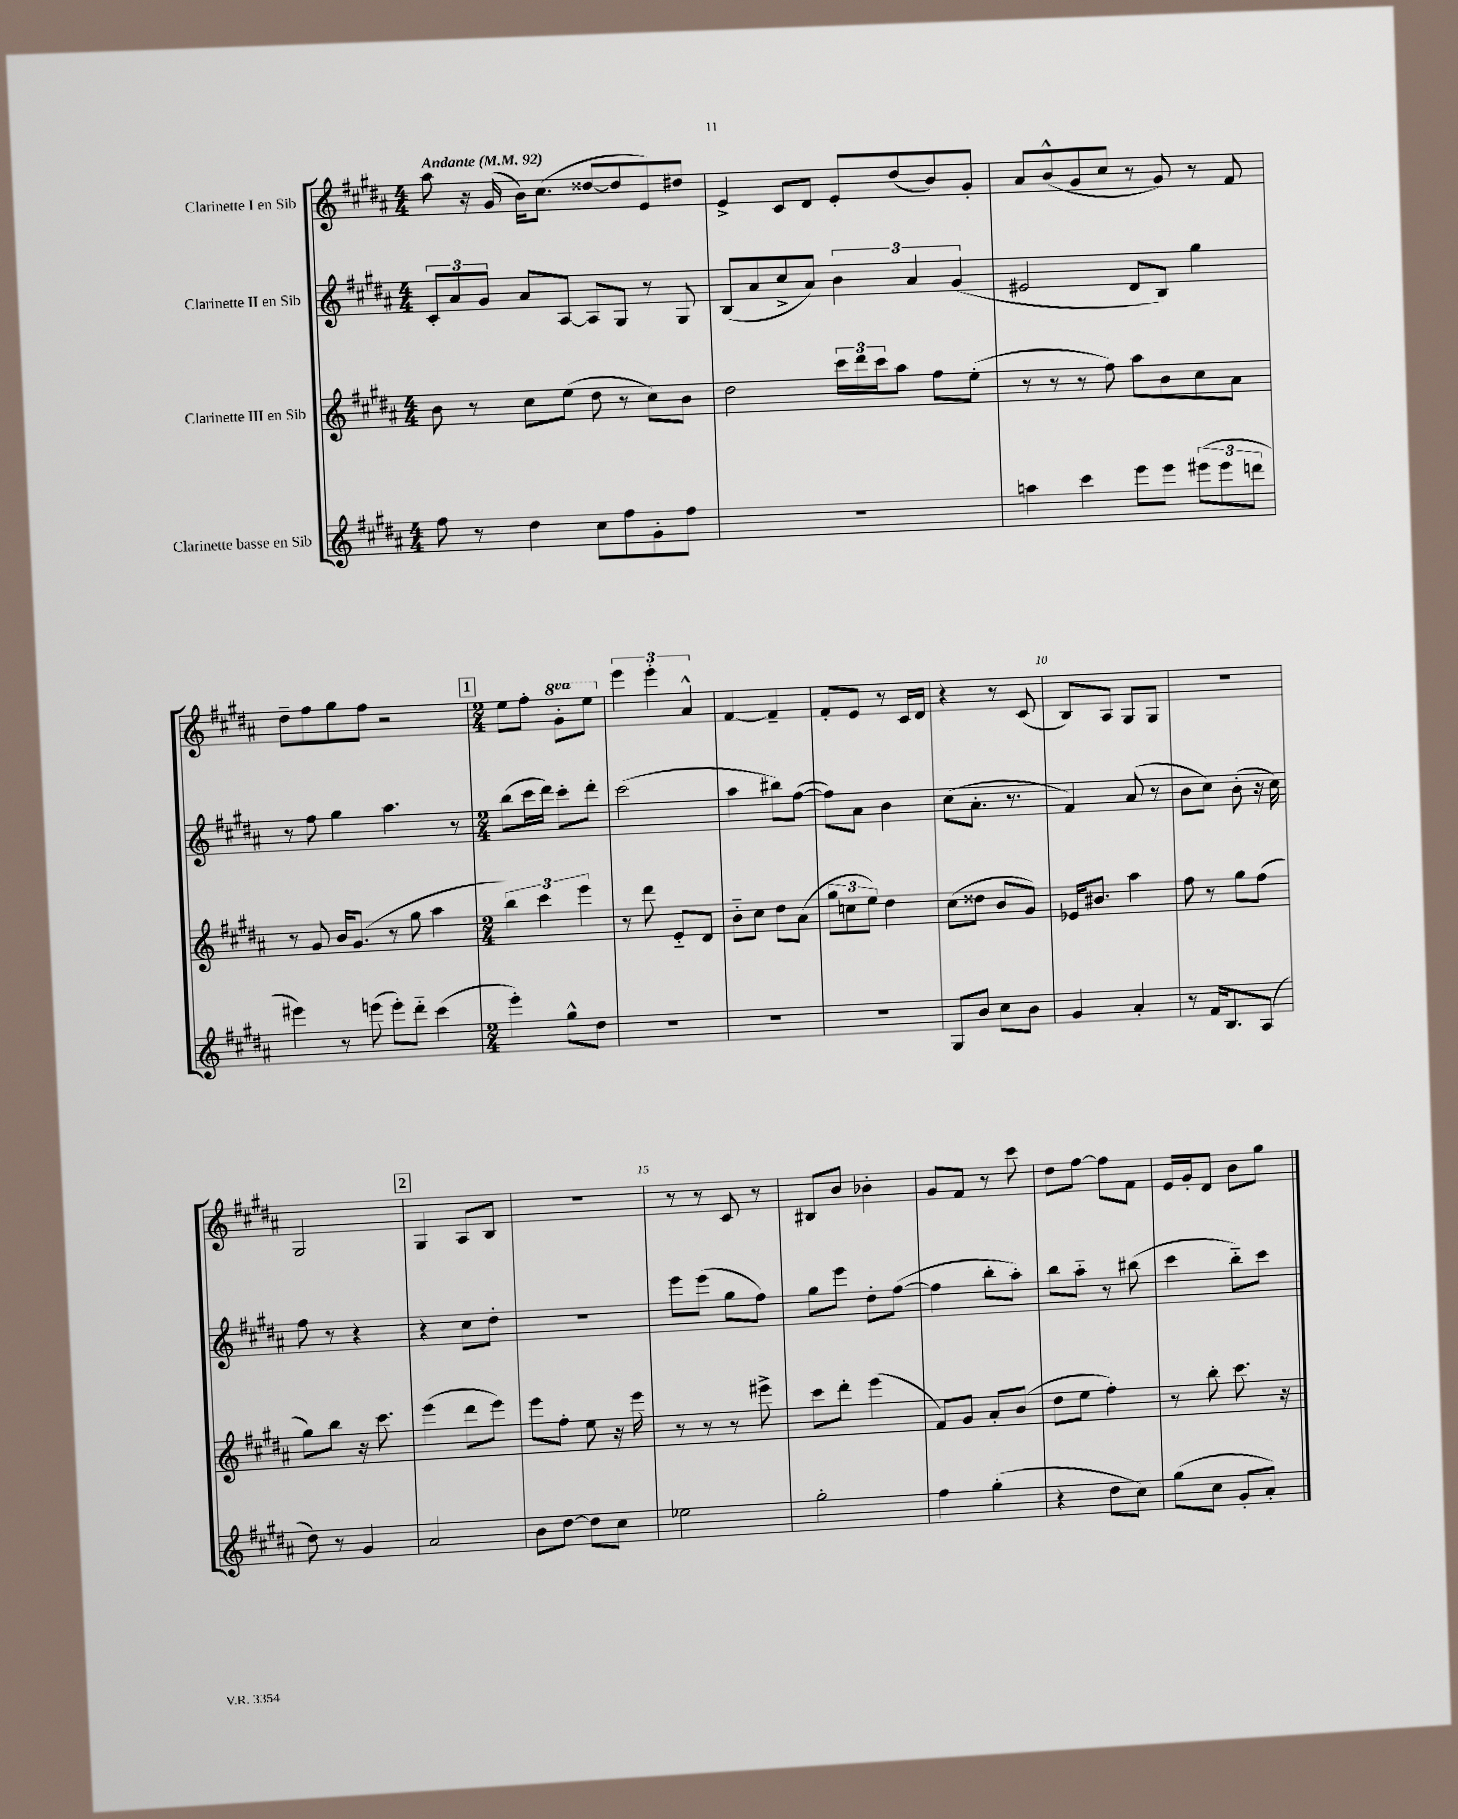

**kern	**kern	**kern	**kern
*part4	*part3	*part2	*part1
*staff4	*staff3	*staff2	*staff1
*I"Clarinette basse en Sib	*I"Clarinette III en Sib	*I"Clarinette II en Sib	*I"Clarinette I en Sib
*clefG2	*clefG2	*clefG2	*clefG2
*k[f#c#g#d#a#]	*k[f#c#g#d#a#]	*k[f#c#g#d#a#]	*k[f#c#g#d#a#]
*M4/4	*M4/4	*M4/4	*M4/4
*MM92	*MM92	*MM92	*MM92
=1	=1	=1	=1
!	!	!	!LO:TX:a:B:t=Andante
8ff#\	8b\	12c#'/L	8aa#\
.	.	12a#/	.
8r	8r	.	16r
.	.	12g#/J	.
.	.	.	(16g#/
4dd#\	8cc#\L	8a#/L	16b\KL)
.	.	.	(8.cc#\J
.	(8ee\J	[8A#/J	.
8cc#\L	8dd#\	8A#/L]	[8dd##X/L
8ff#\	8r	8G#/J	8dd##/]
8g#'\	8cc#\L)	8r	8e/)
8ff#\J	8b\J	8G#/	8dd#X/J
=2	=2	=2	=2
1r	2dd#\	(8B/L	4e^/
.	.	8a#/	.
.	.	8cc#^/	8c#/L
.	.	8a#/J)	8d#/J
.	24ccc#\LL	6b\	8e'/L
.	24ddd#\	.	.
.	24ccc#\J	.	.
.	8aa#\J	.	(8dd#/
.	.	6a#/	.
.	8ff#\L	.	8b/)
.	.	(6g#/	.
.	(8ee'\J	.	8g#'/J
=3	=3	=3	=3
4aan\	8r	2e#X/	8a#/L
.	8r	.	(8b^^/
4ccc#\	8r	.	8g#/
.	8ff#\)	.	8cc#/J
8eee\L	8aa#\L	8d#/L	8r
8eee\J	8b\	8B/J)	8g#/)
(12eee#X\L	8cc#\	4gg#\	8r
12eee#\	.	.	.
.	8a#\J	.	8f#/
12dddn\J	.	.	.
!!LO:LB:g=z
=4	=4	=4	=4
4eee#X\)	8r	8r	8dd#~\L
.	8g#/	8ff#\	8ff#\
8r	16b/KL	4gg#\	8gg#\
.	(8.g#/J	.	.
(8eeen\	.	.	8ff#\J
8eee'\L)	8r	4.aa#\	2r
8ddd#\J	8gg#\	.	.
(4ccc#\	4aa#\	.	.
.	.	8r	.
!!LO:REH:place=s1:t=1
=5	=5	=5	=5
*M2/4	*M2/4	*M2/4	*M2/4
4eee'\)	6bb\)	(8bb\L	8ee\L
.	.	16ccc#\L	8ff#'\J
.	6ccc#\	.	.
.	.	16ddd#\JJ)	.
*	*	*	*8va
8gg#^^\L	.	8ccc#'\L	8gg#'\L
.	6eee\	.	.
8dd#\J	.	8ddd#'\J	8eee\J
=6	=6	=6	=6
*	*	*	*X8va
2r	8r	(2ccc#\	6eee\
.	8ddd#\	.	.
.	.	.	6eee'\
.	8e/L	.	.
.	.	.	6a#^^/
.	8d#/J	.	.
=7	=7	=7	=7
2r	8b\L	4aa#\	[4f#/
.	8cc#\J	.	.
.	8dd#\L	8bb#X\L)	4f#~/]
.	(8a#\J	([8ff#\J	.
=8	=8	=8	=8
2r	12gg#\L	8ff#\L])	8f#'/L
.	12ccn\	.	.
.	.	8a#\J	8e/J
.	12ee\J)	.	.
.	4dd#\	4b\	8r
.	.	.	16c#/LL
.	.	.	16d#/JJ
=9	=9	=9	=9
8G#/L	(8cc#\L	(8cc#\L	4r
8b/J	8dd##X\J	8.a#'\J	.
8cc#\L	8b/L	.	8r
.	.	8.r	.
8b\J	8g#/J)	.	(8c#/
=10	=10	=10	=10
4g#/	16e-X/KL	4f#/)	8B/L)
.	8.b#X/J	.	.
.	.	.	8A#/J
4a#'/	4aa#\	(8a#/	8G#/L
.	.	8r	8G#/J
=11	=11	=11	=11
8r	8ff#\	8b\L	2r
16f#/KL	8r	8cc#\J)	.
8.B/	.	.	.
.	8gg#\L	(8b'\	.
(8A#/J	(8ff#\J	16r	.
.	.	16cc#\)	.
!!LO:LB:g=z
=12	=12	=12	=12
8dd#\)	8gg#\L)	8ff#\	2G#/
8r	8bb\J	8r	.
4g#/	16r	4r	.
.	8.ccc#\	.	.
!!LO:REH:place=s1:t=2
=13	=13	=13	=13
2a#/	(4eee\	4r	4G#/
.	8ddd#\L	8cc#\L	8A#/L
.	8eee\J)	8dd#'\J	8B/J
=14	=14	=14	=14
8b\L	8eee\L	2r	2r
[8dd#\J	8ff#'\J	.	.
8dd#\L]	8ee\	.	.
8cc#\J	16r	.	.
.	16eee\	.	.
=15	=15	=15	=15
2ee-X\	8r	8eee\L	8r
.	8r	(8eee\J	8r
.	8r	8gg#\L	8c#/
.	8eee#X^\	8ff#\J)	8r
=16	=16	=16	=16
2gg#'\	8ccc#\L	8gg#\L	8B#X/L
.	8ddd#'\J	8eee\J	8b/J
.	(4eee\	8dd#'\L	4b-X'\
.	.	([8ff#\J	.
=17	=17	=17	=17
4ff#\	8f#/L)	4ff#\]	8g#/L
.	8g#/J	.	8f#/J
(4gg#'\	8a#'/L	8bb'\L	8r
.	(8b/J	8aa#'\J)	8ccc#\
=18	=18	=18	=18
4r	8dd#\L	8bb\L	8dd#\L
.	8ee\J	8aa#\J	[8ff#\J
8dd#\L	4ff#'\)	8r	8ff#\L]
8cc#\J)	.	(8bb#X\	8f#\J
=19	=19	=19	=19
(8gg#\L	8r	4ccc#\	16e/LL
.	.	.	16g#'/J
8cc#\J	8bb'\	.	8d#/J
8g#'/L	8.ccc#\	8bb\L)	8b\L
8a#'/J)	.	8ccc#\J	8gg#\J
.	16r	.	.
==	==	==	==
*-	*-	*-	*-
